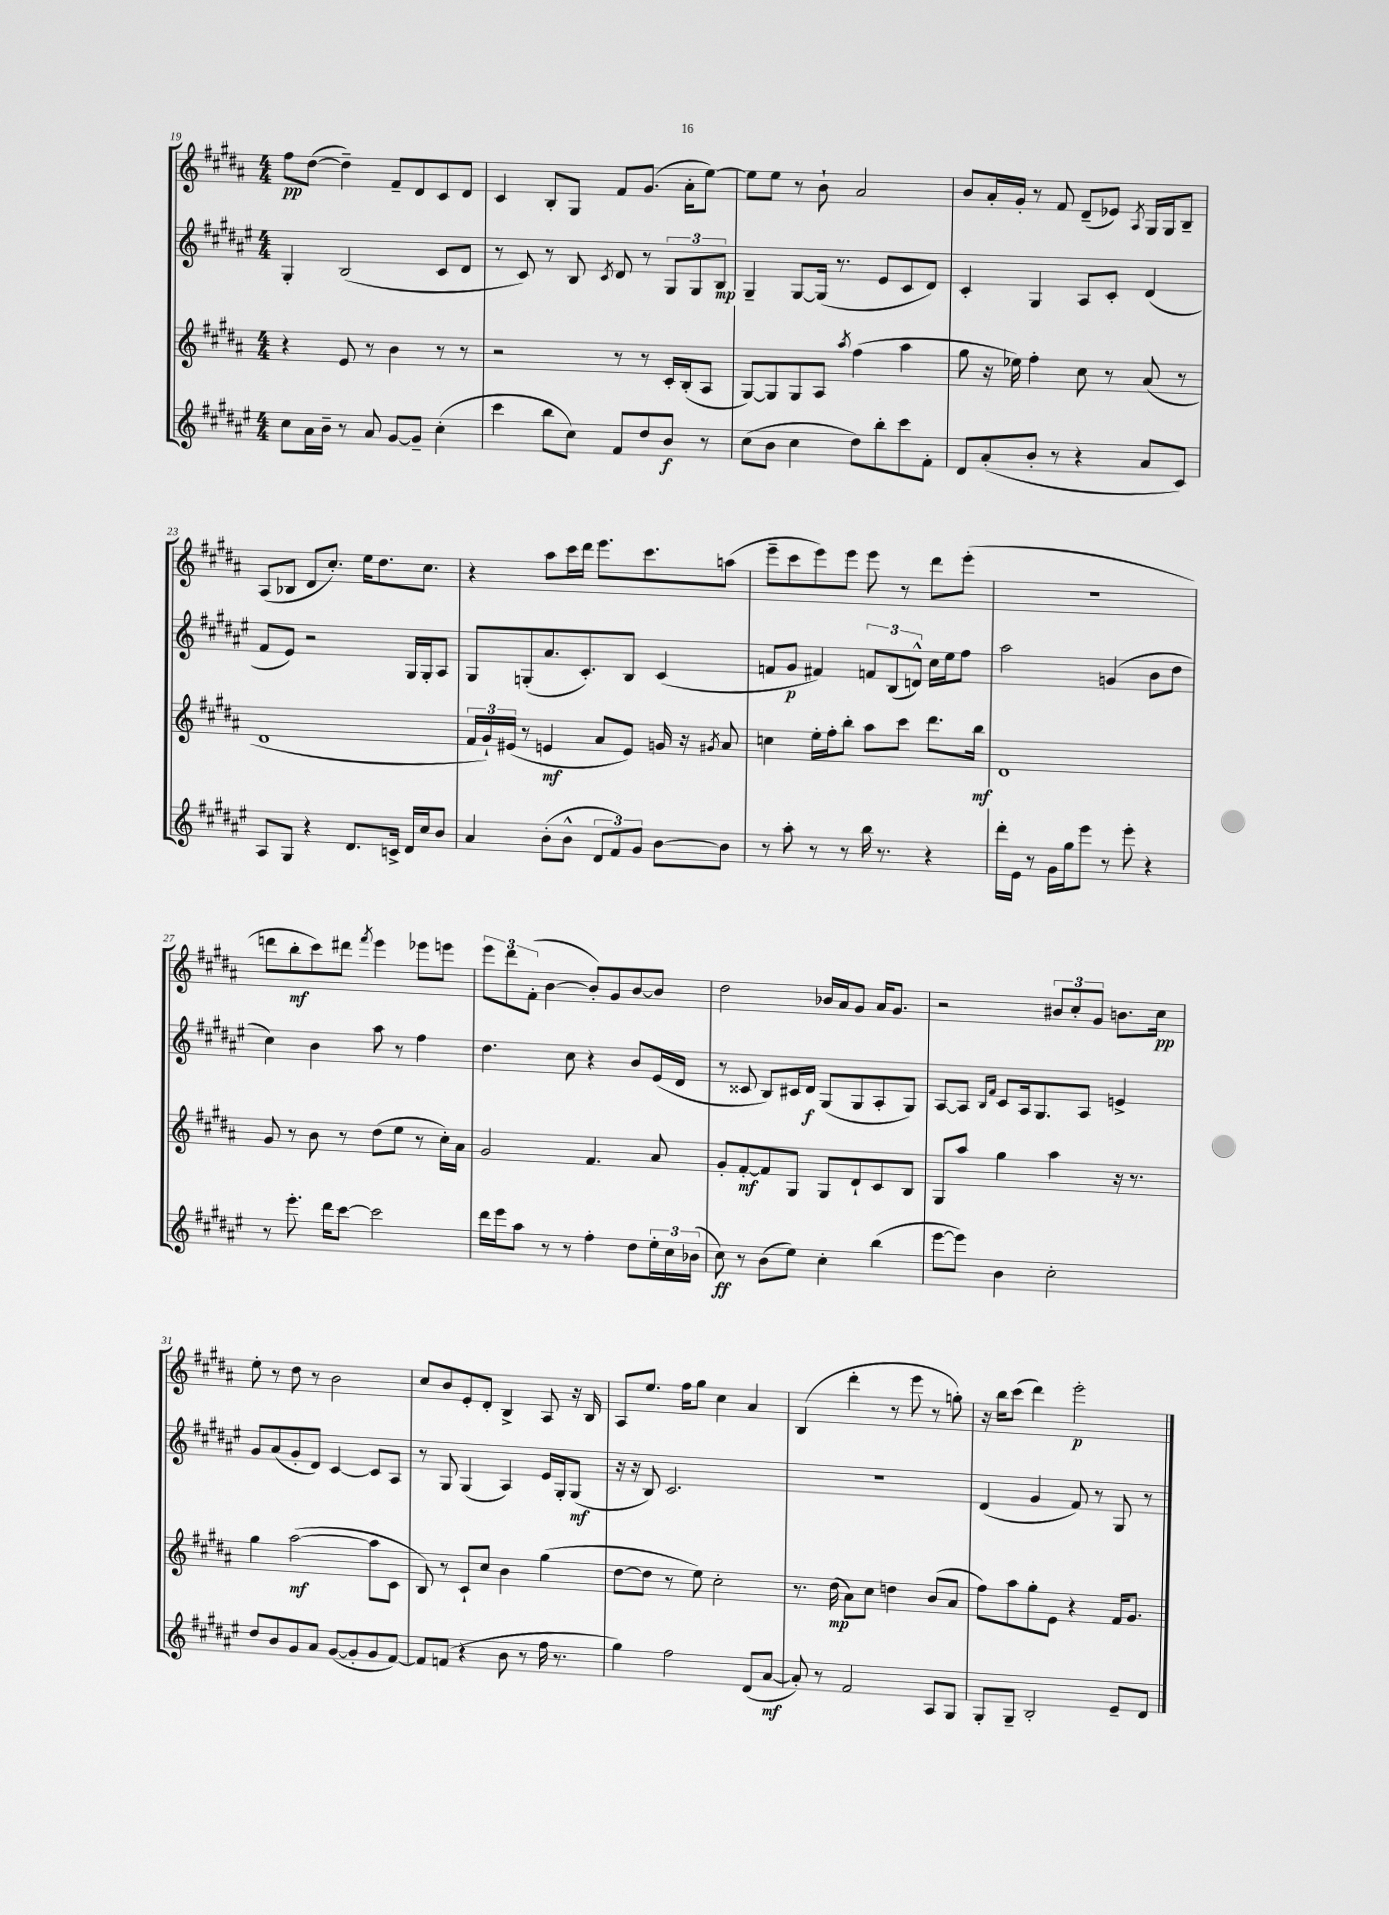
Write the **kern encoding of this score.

**kern	**kern	**kern	**kern
*staff4	*staff3	*staff2	*staff1
*clefG2	*clefG2	*clefG2	*clefG2
*k[f#c#g#d#a#e#]	*k[f#c#g#d#a#]	*k[f#c#g#d#a#e#]	*k[f#c#g#d#a#]
*M4/4	*M4/4	*M4/4	*M4/4
8cc#\L	4r	4G#'/	8ff#\L
16a#\L	.	.	([8dd#\J
16b~\JJ	.	.	.
8r	8e/	(2B/	4dd#~\])
8a#/	8r	.	.
[8g#/L	4b\	.	8f#~/L
8g#~/]J	.	.	8d#/
(4cc#'\	8r	8c#/L	8c#/
.	8r	8d#/J	8d#/J
=	=	=	=
4ccc#\	2r	8r	4c#/
.	.	8c#/)	.
8bb\L	.	8r	8B'/L
8cc#\J)	.	8B/	8G#/J
.	.	8qc#/	.
8f#/L	8r	8d#/	8f#/L
8dd#/	8r	8r	(8.g#/J
8b/J	16c#'/LL	12G#/L	.
.	(16B'/J	.	16a#'\LK
.	.	12G#/	.
8r	8A#/J	.	[8ee\J)
.	.	12B/J	.
=	=	=	=
(8cc#\L	[8G#/L)	4G#~/	8ee\]L
8b\J	8G#/]	.	8ee\J
4cc#\	8G#/	[8G#/L	8r
.	8A#/J	(16G#/]Jk	8b`\
.	.	8.r	.
.	8qaa#/	.	.
8dd#\L)	(4ff#\	.	2a#/
8bb'\	.	8e#/L	.
8ccc#\	4aa#\	8c#/	.
8f#'\J	.	8d#/J)	.
=	=	=	=
8d#/L	8gg#\	4c#'/	8b/L
(8a#'/	16r	.	16a#'/L
.	16ee-\)	.	16g#'/JJ
8b'/J	4ff#'\	4G#/	8r
8r	.	.	8f#/
4r	8cc#\	8A#/L	(8d#~/L
.	8r	8c#'/J	8e-/J)
.	.	.	8qA#/
8a#/L	(8a#/	(4d#/	16G#/LL
.	.	.	16G#/J
8c#/J)	8r	.	8B~/J
=	=	=	=
8A#/L	1d#	8f#/L	(8A#/L
8G#/J	.	8e#/J)	8B-/J
4r	.	2r	8d#/L
.	.	.	8.cc#'/J)
8.d#/L	.	.	.
.	.	.	16ee\LK
.	.	.	8.dd#\
16c^/Jk	.	.	.
16d#/LL	.	16G#/LL	.
16cc#/J	.	16G#'/J	8.cc#\J
8b/J	.	8A#/J	.
=	=	=	=
4a#/	24f#/LL	8G#/L	4r
.	24g#`/)	.	.
.	(24e#/JJ	.	.
.	8r	(8G'/	.
(8b'\L	4e/	8.a#/	8aa#\L
8b^^\J	.	.	16ccc#\L
.	.	8.c#'/)	16ddd#\JJ
12d#/L	8a#/L	.	8.eee\L
12f#/)	.	.	.
.	8e/J)	8B/J	.
12g#/J	.	.	.
.	.	.	8.ccc#\
[8b\L	16g/	(4c#/	.
.	16r	.	.
.	8qg#/	.	.
8b\]J	8a#/	.	(8aa\J
=	=	=	=
8r	4cc\	8f/L	8eee~\L
8aa#'\	.	8g#/J	8ccc#\
8r	16ee'\LL	4f#/)	8eee\)
.	16ff#'\J	.	.
8r	8bb'\J	.	8eee\J
16bb\	8aa#\L	12f/L	8eee\
8.r	.	.	.
.	.	(12B/	.
.	8ccc#\J	.	8r
.	.	12d^^/J)	.
4r	8.ddd#\L	16cc#\LL	8ddd#\L
.	.	16ee#\J	.
.	.	8ff#\J	(8eee'\J
.	16bb\Jk	.	.
=	=	=	=
16ddd#'\LL	1d#	2aa#\	1r
16e#\JJ	.	.	.
8r	.	.	.
16g#\LL	.	.	.
16gg#\J	.	.	.
8eee#\J	.	.	.
8r	.	(4g/	.
8eee#'\	.	.	.
4r	.	8b\L	.
.	.	8dd#\J	.
=	=	=	=
8r	8g#/	4cc#\)	8ddd\L
8.eee#'\	8r	.	8bb'\
.	8b\	4b\	8ccc#\)
16ddd#\LK	.	.	.
[8ccc#\J	8r	.	8ddd#\J
.	.	.	8qfff#/
2ccc#\]	(8dd#\L	8aa#\	4eee\
.	8ee\J	8r	.
.	8r	4ff#\	8eee-\L
.	16cc#'\LL)	.	8eee\J
.	16a#\JJ	.	.
=	=	=	=
16ddd#\LL	2g#/	4.dd#\	12eee\L
16eee#\J	.	.	.
.	.	.	12ddd#\
8aa#\J	.	.	.
.	.	.	(12f#'\J
8r	.	.	[4b\
8r	.	8cc#\	.
4ff#'\	4.f#/	4r	8b'/]L)
.	.	.	8g#/
8dd#\L	.	8b/L	[8b/
24ee#'\L	8a#/	(16e#/L	8b/]J
24cc#\	.	.	.
.	.	16d#/JJ	.
(24b-\JJ	.	.	.
=	=	=	=
8cc#\)	8g#'/L	8r	2dd#\
8r	[8f#'/	8c##/	.
(8b\L	8f#/]	8B/L)	.
8ee#\J)	8G#/J	16c#/L	.
.	.	16d#/JJ	.
4cc#'\	8G#/L	(8G#/L	16b-/LL
.	.	.	16a#/J
.	8d#`/	8G#/	8g#/J
(4bb\	8c#/	8A#'/	16a#/LK
.	.	.	8.g#/J
.	8B/J	8G#/J)	.
=	=	=	=
[8eee#\L	8G#/L	[8A#/L	2r
8eee#\]J)	8aa#/J	8A#/]J	.
.	.	16qqB/LL	.
.	.	16qqf#/JJ	.
4b\	4gg#\	8c#/L	.
.	.	16A#/k	.
.	.	8.G#/	.
2cc#'\	4aa#\	.	12b#/L
.	.	.	12cc#'/
.	.	8A#/J	.
.	.	.	12g#/J
.	16r	4e^/	8.b\L
.	8.r	.	.
.	.	.	16cc#\Jk
=	=	=	=
8dd#/L	4gg#\	8g#/L	8ee'\
8b/	.	(8a#/	8r
8g#/	([2aa#\	8g#'/	8dd#\
8a#/J	.	8d#/J)	8r
([8g#/L	.	[4c#/	2b\
8g#'/]	.	.	.
8g#/	8aa#\]L	8c#/]L	.
[8f#/J)	8c#\J	8A#/J	.
=	=	=	=
8f#/]L	8B/)	8r	8cc#/L
(8f/J	8r	8G#/	8b/
4r	8c#`/L	(4G#/	8e'/
.	8cc#/J	.	8d#'/J
8b\	4b\	4A#/)	4B^/
8r	.	.	.
16ff#\	(4gg#\	16e#/LL	8A#/
8.r	.	16G#'/J	.
.	.	(8G#/J	16r
.	.	.	16B/
=	=	=	=
4gg#\)	[8dd#\L	16r	8A#/L
.	.	16r	.
.	8dd#\]J	8B/)	8.ee/J
2ff#\	8r	2.c#/	.
.	.	.	16ff#\LK
.	8ee\)	.	8gg#\J
.	2cc#'\	.	4cc#\
(8d#/L	.	.	4a#/
[8a#/J	.	.	.
=	=	=	=
8a#'/])	8.r	1r	(4B/
8r	.	.	.
.	(16dd#\	.	.
2f#/	8a#\L)	.	4ddd#'\
.	8cc#\J	.	.
.	4dd\	.	8r
.	.	.	8eee\
8A#/L	(8b/L	.	8r
8G#/J	8a#/J	.	8gg'\)
=	=	=	=
8G#'/L	8ff#\L)	(4d#/	16r
.	.	.	16bb\LK
8G#~/J	8aa#\	.	(8ccc#\J
2B'/	8gg#'\	4g#/	4ddd#\)
.	8e\J	.	.
.	4r	8f#/)	2eee'\
.	.	8r	.
8e#~/L	16f#/LK	8G#/	.
.	8.g#/J	.	.
8d#/J	.	8r	.
==	==	==	==
*-	*-	*-	*-
